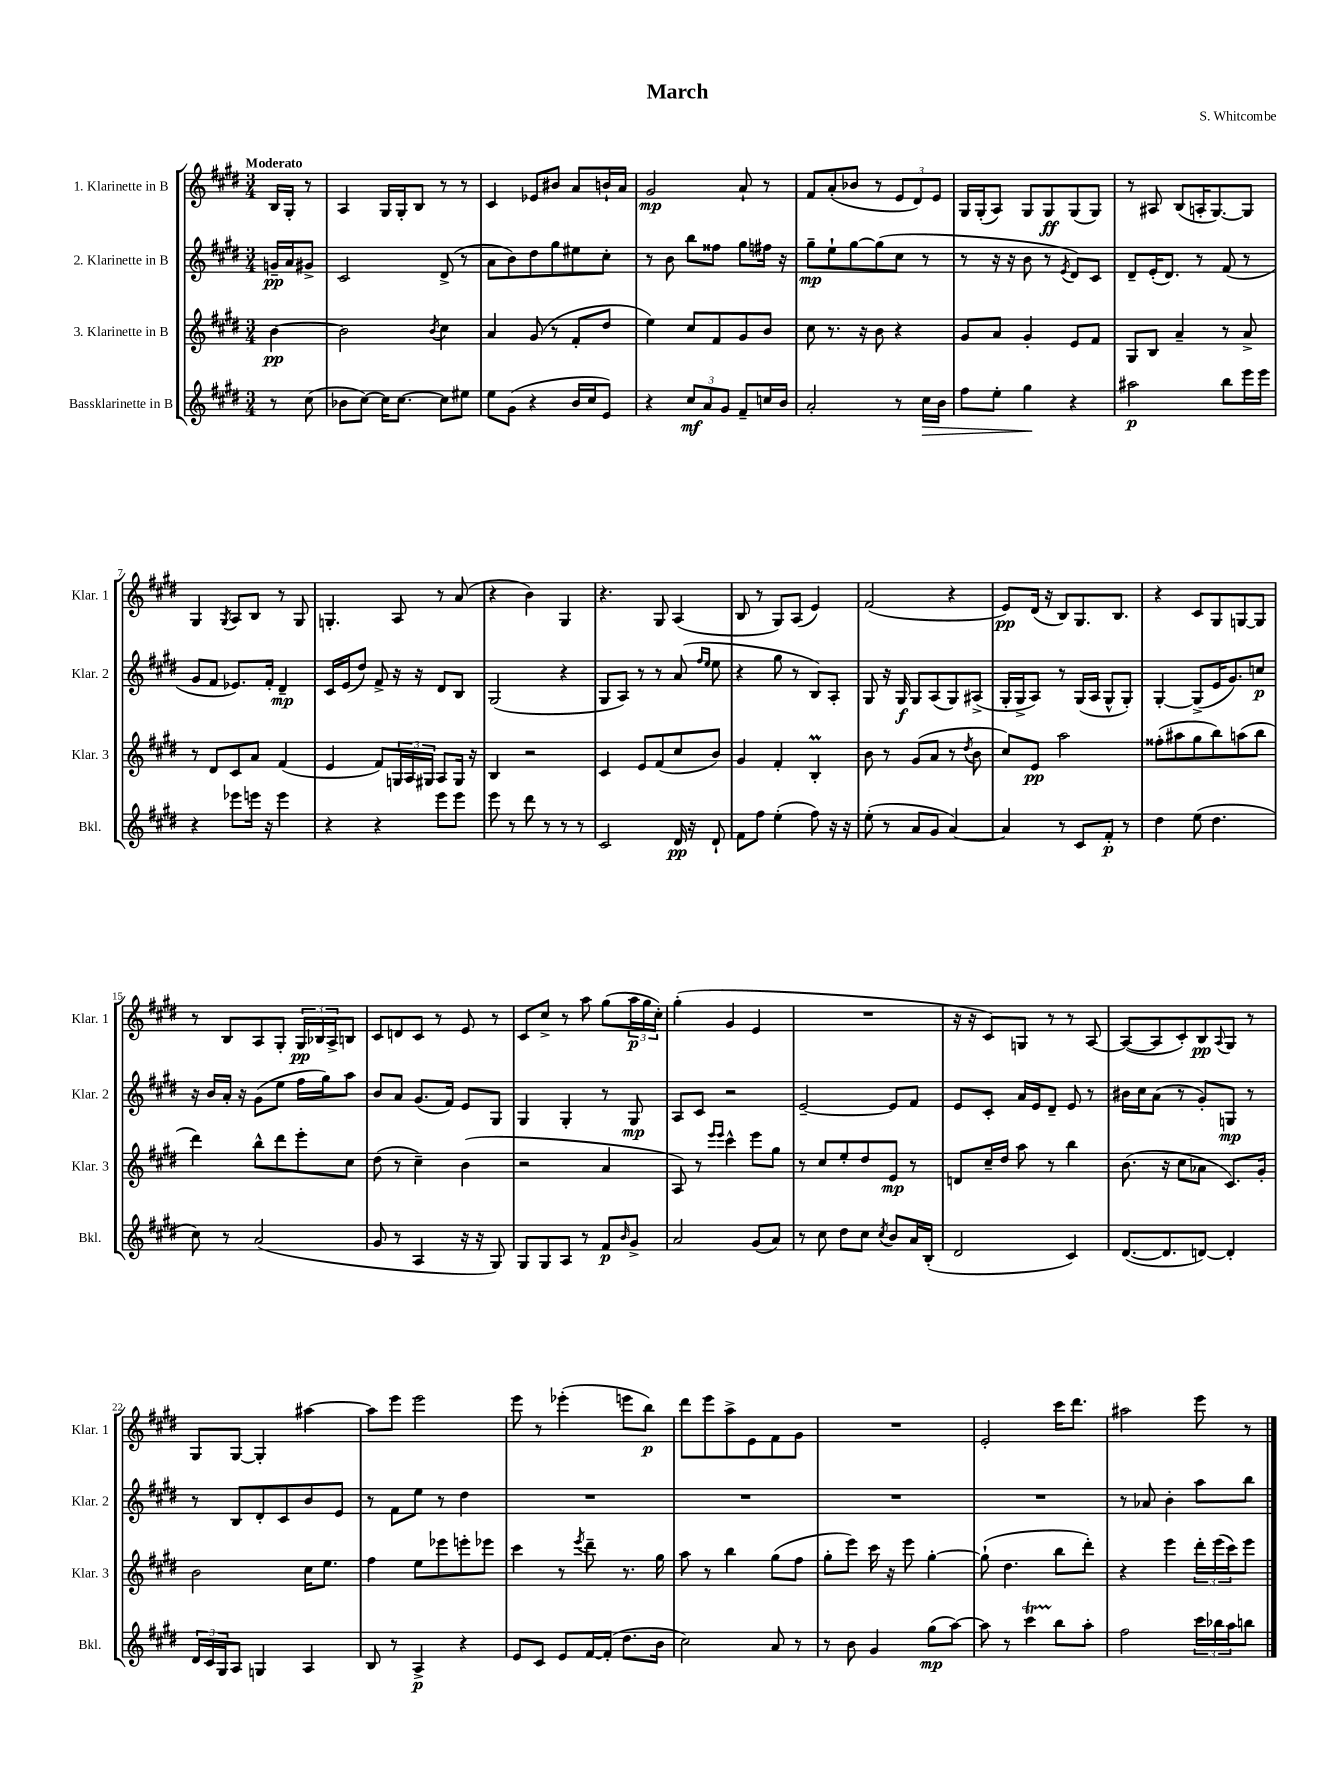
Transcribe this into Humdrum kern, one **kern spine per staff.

**kern	**kern	**kern	**kern
*staff4	*staff3	*staff2	*staff1
*clefG2	*clefG2	*clefG2	*clefG2
*k[f#c#g#d#]	*k[f#c#g#d#]	*k[f#c#g#d#]	*k[f#c#g#d#]
*M3/4	*M3/4	*M3/4	*M3/4
8r	[4b\	16g~/LL	16B/LL
.	.	16a/J	16G#'/JJ
(8cc#\	.	8g#^/J	8r
=	=	=	=
8b-\L	2b\]	2c#/	4A/
[8cc#\J)	.	.	.
16cc#\]LK	.	.	16G#/LL
[8.cc#\J	.	.	16G#'/J
.	.	.	8B/J
.	8qb/	.	.
8cc#\]L	4cc#\	(8d#^/	8r
8ee#\J	.	8r	8r
=	=	=	=
8ee\L	4a/	8a\L	4c#/
(8g#\J	.	8b\)	.
4r	(8g#/	8dd#\	8e-/L
.	8r	8gg#\	8b#/J
16b/LL	8f#'/L	8ee#\	8a/L
16cc#/J	.	.	.
8e/J)	8dd#/J	8cc#'\J	16b`/L
.	.	.	16a/JJ
=	=	=	=
4r	4ee\)	8r	2g#/
.	.	8b\	.
12cc#/L	8cc#/L	8bb\L	.
12a/	.	.	.
.	8f#/	8ff##\J	.
12g#/J	.	.	.
8f#~/L	8g#/	8gg#\L	8a`/
16cc/L	8b/J	16ff#\Jk	8r
16b/JJ	.	16r	.
=	=	=	=
2a'/	8cc#\	8gg#~\L	8f#/L
.	8.r	8ee`\	(8a'/
.	.	[8gg#\	8b-/J
.	16r	.	.
.	8b\	(8gg#\]	8r
8r	4r	8cc#\J	12e/L
.	.	.	12d#/)
16cc#\LL	.	8r	.
.	.	.	12e/J
16b\JJ	.	.	.
=	=	=	=
8ff#\L	8g#/L	8r	16G#/LL
.	.	.	(16G#'/J
8ee'\J	8a/J	16r	8A/J)
.	.	16r	.
4gg#\	4g#'/	8b\	8G#/L
.	.	8r	8G#/
.	.	8qe/	.
4r	8e/L	8d#/L)	(8G#/
.	8f#/J	8c#/J	8G#/J)
=	=	=	=
2aa#\	8G#/L	8d#~/L	8r
.	8B/J	(16e'/K	8A#/
.	.	8.d#/J)	.
.	4a~/	.	(8B/L
.	.	8r	16A'/K
.	.	.	[8.G#/)
8bb\L	8r	(8f#/	.
16eee\L	8a^/	8r	8G#/]J
16eee\JJ	.	.	.
=	=	=	=
4r	8r	8g#/L	4G#/
.	8d#/L	8f#/J	.
.	.	.	8qG#/
8eee-\L	8c#/	8.e-/L)	8A/L
16eee\Jk	8a/J	.	8B/J
16r	.	16f#'/Jk	.
4eee\	(4f#/	4d#~/	8r
.	.	.	8G#/
=	=	=	=
4r	4e/	16c#/LL	4.G'/
.	.	(16e/J	.
.	.	8dd#/J)	.
4r	8f#/L)	8f#^/	.
.	24G/L	16r	8A/
.	24A/	.	.
.	.	16r	.
.	24G#/JJ	.	.
8eee\L	8A/L	8d#/L	8r
8eee\J	16G#/Jk	8B/J	(8a/
.	16r	.	.
=	=	=	=
8eee\	4B/	(2G#/	4r
8r	.	.	.
8ddd#\	2r	.	4b\)
8r	.	.	.
8r	.	4r	4G#/
8r	.	.	.
=	=	=	=
2c#/	4c#/	8G#/L	4.r
.	.	8A/J)	.
.	8e/L	8r	.
.	(8f#/	8r	8G#/
16d#/	8cc#/	(8a/	(4A/
16r	.	.	.
.	.	16qqff#/LL	.
.	.	16qqee/JJ	.
8d#`/	8b/J)	8ee\	.
=	=	=	=
8f#\L	4g#/	4r	8B/
8ff#\J	.	.	8r
(4ee'\	4f#'/	8gg#\	8G#/L)
.	.	8r	(8A/J
8ff#\)	4B'/	8B/L)	4e/)
16r	.	8A'/J	.
16r	.	.	.
=	=	=	=
(8ee'\	8b\	8G#/	(2f#/
8r	8r	16r	.
.	.	16G#/	.
8a/L	(8g#/L	8G#/L	.
8g#/J	8a/J	(8A/	.
[4a/)	8r	8G#/)	4r
.	8qdd#/	.	.
.	8b\	(8A#^/J	.
=	=	=	=
4a/]	8cc#/L)	16G#'/LL	8e/L)
.	.	16G#^/J	.
.	8e/J	8A/J)	(16d#/Jk
.	.	.	16r
8r	2aa\	8r	8B/L)
8c#/L	.	(16G#/LL	8.G#/
.	.	16A/JJ	.
8f#'/J	.	8G#^^/L	.
.	.	.	8.B/J
8r	.	8G#'/J)	.
=	=	=	=
4dd#\	(8ff##'\L	[4G#'/	4r
.	8aa#\	.	.
(8ee\	8gg#\	(8G#^/]L	8c#/L
4.dd#\	8bb\)	16e/K	8G#/
.	.	8.g#/)	.
.	(8aa\	.	[8G/
.	8bb\J	8cc/J	8G/]J
=	=	=	=
8cc#\)	4ddd#\)	16r	8r
.	.	16b/LL	.
8r	.	16a'/JJ	8B/L
.	.	16r	.
(2a/	8bb^^\L	(8g#\L	8A/
.	8ddd#\	8ee\J	8G#'/J
.	8eee'\	16ff#\LL	24G#/LL
.	.	.	24B-/
.	.	16gg#\J)	.
.	.	.	24A^/J
.	8cc#\J	8aa\J	8B/J
=	=	=	=
8g#/	(8dd#\	8b/L	8c#/L
8r	8r	8a/J	8d/
4A/	4cc#~\)	(8.g#/L	8c#/J
.	.	.	8r
.	.	16f#/Jk)	.
16r	(4b\	8e/L	8e/
16r	.	.	.
8G#/)	.	8G#/J	8r
=	=	=	=
8G#/L	2r	4G#/	8c#/L
8G#/	.	.	8cc#^/J
8A/J	.	4G#'/	8r
8r	.	.	8aa\
8f#/L	4a/	8r	(8gg#\L
16qqb/	.	.	.
8g#^/J	.	8G#/	24aa\L
.	.	.	24gg#\
.	.	.	24cc#'\JJ)
=	=	=	=
2a/	8A/)	8A/L	(4gg#'\
.	8r	8c#/J	.
.	16qqeee/LL	.	.
.	16qqeee/JJ	.	.
.	4ccc#^^\	2r	4g#/
(8g#/L	8eee\L	.	4e/
8a/J)	8gg#\J	.	.
=	=	=	=
8r	8r	[2e~/	2.r
8cc#\	8cc#/L	.	.
8dd#\L	8ee'/	.	.
8cc#\J	8dd#/	.	.
8qcc#/	.	.	.
8b/L	8e/J	8e/]L	.
16a/L	8r	8f#/J	.
(16B'/JJ	.	.	.
=	=	=	=
2d#/	8d/L	8e/L	16r
.	.	.	16r
.	16cc#~/L	8c#'/J	8c#/L)
.	16dd#/JJ	.	.
.	8aa\	16a/LL	8G/J
.	.	16e/J	.
.	8r	8d#~/J	8r
4c#/)	4bb\	8e/	8r
.	.	8r	[8A/
=	=	=	=
([8.d#/L	(8.b\	16b#\LL	(8A/_L
.	.	16cc#\J	.
.	.	(8a\J	8A/]
8.d#/]	16r	.	.
.	8cc#\L	8r	8c#'/)
[8d/J)	8a-\J	8g#'/L)	8B/
.	.	.	8qqA/
4d'/]	8.c#/L)	8G/J	8G#/J
.	.	8r	8r
.	16g#'/Jk	.	.
=	=	=	=
24d#/LL	2b\	8r	8G#/L
24c#/	.	.	.
24G#/J	.	.	.
8A/J	.	8B/L	[8G#/J
4G/	.	8d#'/	4G#'/]
.	.	8c#/	.
4A/	16cc#\LK	8b/	[4aa#\
.	8.ee\J	.	.
.	.	8e/J	.
=	=	=	=
8B/	4ff#\	8r	8aa#\]L
8r	.	8f#\L	8eee\J
4A^/	8ee\L	8ee\J	2eee\
.	8eee-\	8r	.
4r	8eee'\	4dd#\	.
.	8eee-\J	.	.
=	=	=	=
8e/L	4ccc#\	2.r	8eee\
8c#/J	.	.	8r
8e/L	8r	.	(4eee-'\
.	8qeee/	.	.
[16f#/L	8ddd#~\	.	.
(16f#'/]JJ	.	.	.
8.dd#\L	8.r	.	8eee\L
.	.	.	8bb\J)
16b\Jk	16gg#\	.	.
=	=	=	=
2cc#\)	8aa\	2.r	8ddd#\L
.	8r	.	8eee\
.	4bb\	.	8aa^\
.	.	.	8e\
8a/	(8gg#\L	.	8f#\
8r	8ff#\J	.	8g#\J
=	=	=	=
8r	8gg#'\L	2.r	2.r
8b\	8eee\J)	.	.
4g#/	16ccc#\	.	.
.	16r	.	.
.	8eee\	.	.
(8gg#\L	[4gg#'\	.	.
[8aa\J)	.	.	.
=	=	=	=
8aa\]	(8gg#`\]	2.r	2e'/
8r	4.dd#\	.	.
4ccc#\	.	.	.
8bb\L	8bb\L	.	16ccc#\LK
.	.	.	8.ddd#\J
8aa'\J	8ddd#'\J)	.	.
=	=	=	=
2ff#\	4r	8r	2aa#\
.	.	8a-/	.
.	4eee\	4b'\	.
24ccc#\LL	24ddd#'\LL	8aa\L	8eee\
24bb-\	(24eee\	.	.
24aa\J	24ccc#\J)	.	.
8bb\J	8eee\J	8bb\J	8r
==	==	==	==
*-	*-	*-	*-
